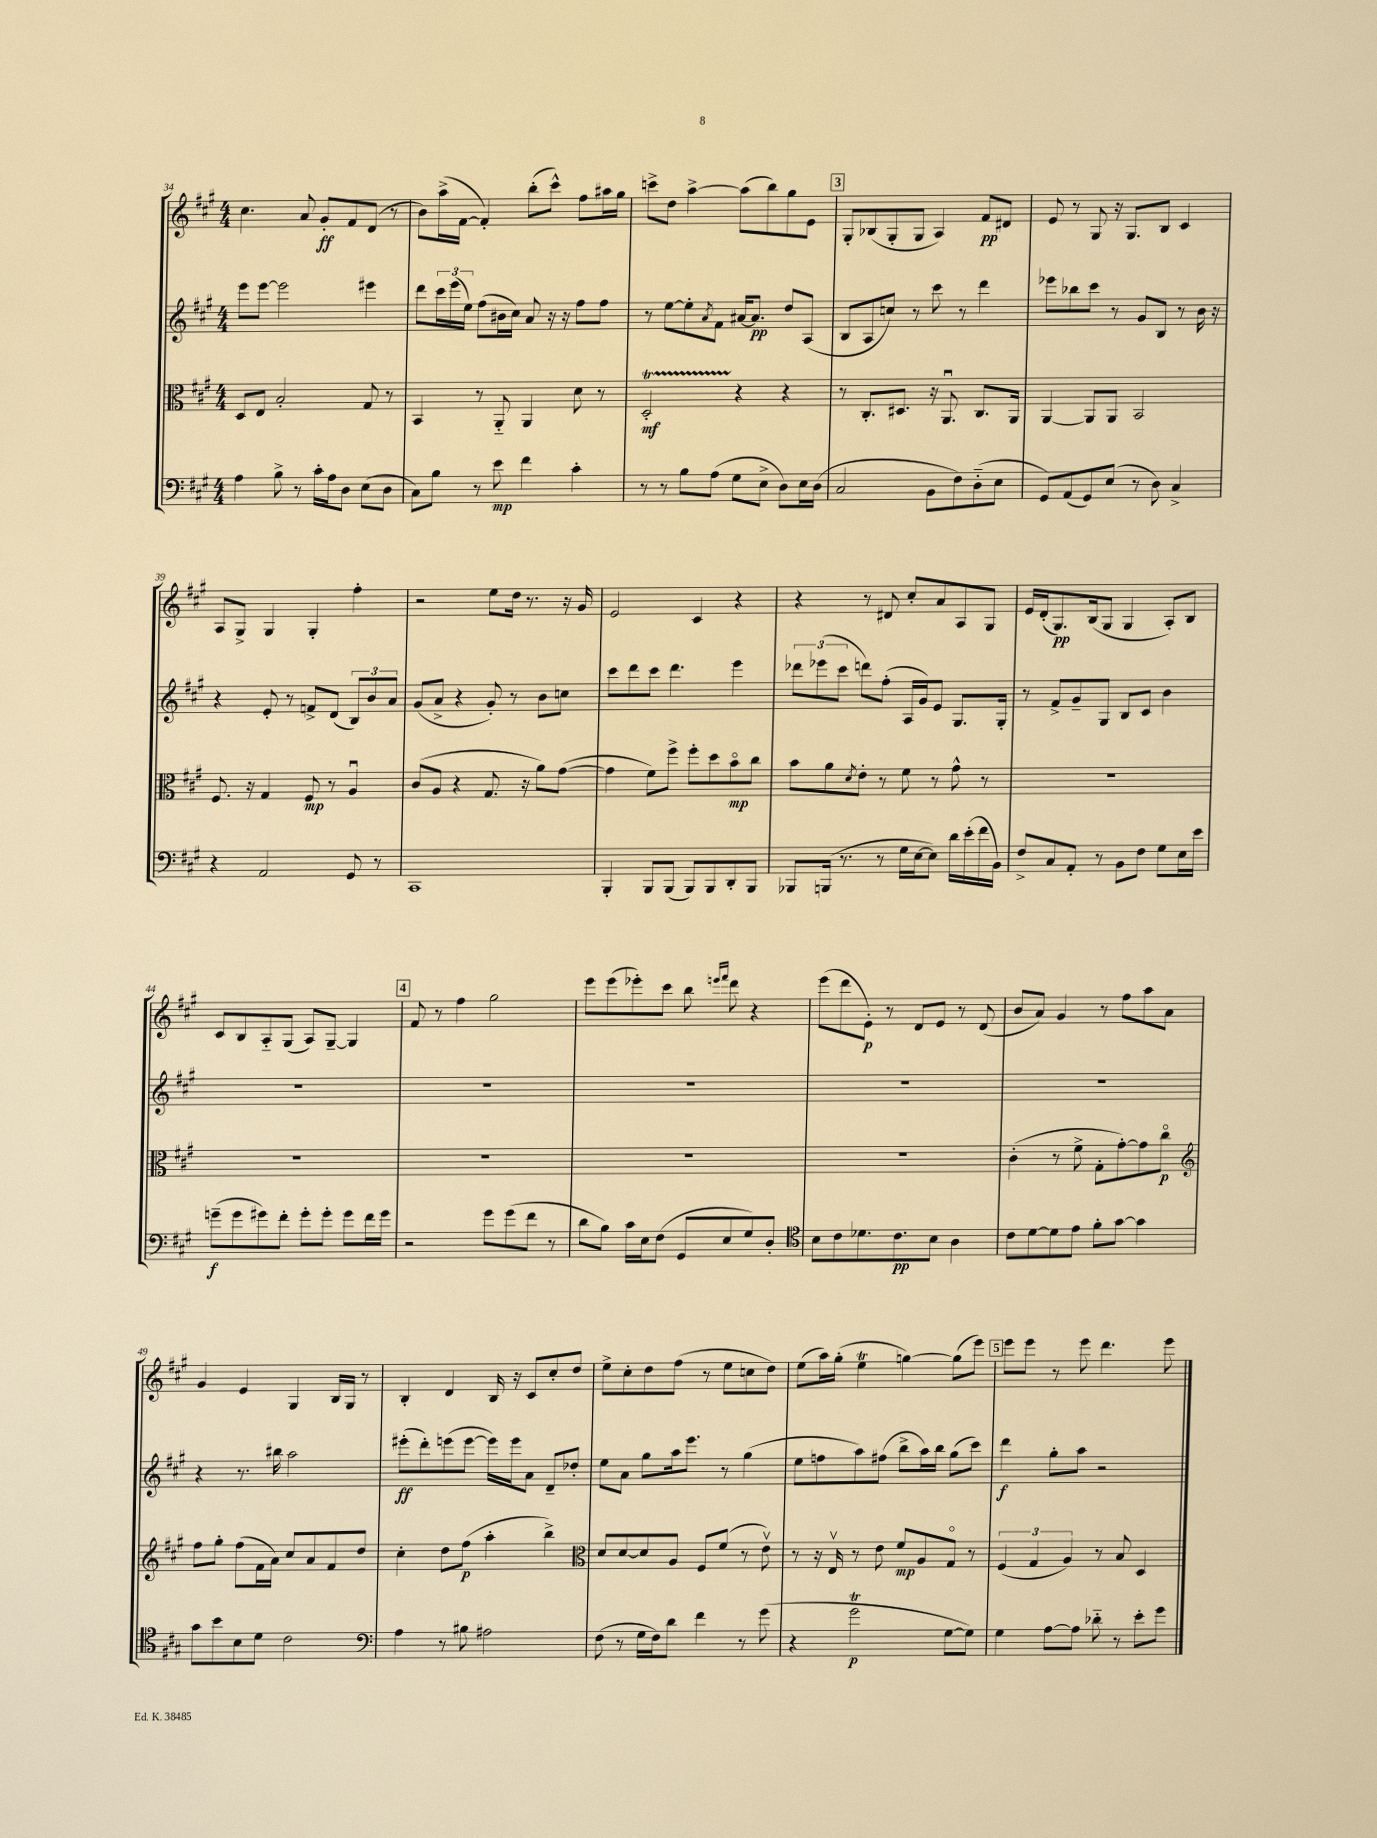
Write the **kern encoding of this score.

**kern	**kern	**kern	**kern
*staff4	*staff3	*staff2	*staff1
*clefF4	*clefC3	*clefG2	*clefG2
*k[f#c#g#]	*k[f#c#g#]	*k[f#c#g#]	*k[f#c#g#]
*M4/4	*M4/4	*M4/4	*M4/4
4A	8D	8eee	4.cc#
.	8E	[8eee	.
8B^	2B'	2eee]	.
8r	.	.	8a
16c#'	.	.	8g#'
16A	.	.	.
8D	.	.	8f#
(8E	8G#	4eee#	(8d
8D	8r	.	8r
=	=	=	=
8C#)	4BB	8ddd	8b)
8B	.	24ccc#	(16aa^
.	.	(24eee	.
.	.	.	[16f#
.	.	24ee)	.
8r	8r	(8ff#	4f#'])
8e	8AA'~	16b#	.
.	.	16cc#)	.
4f#	4AA	8a	(8bb'
.	.	16r	8ccc#^^)
.	.	16r	.
4c#'	8d	8ff#	8ff#
.	8r	8ff#	16aa#
.	.	.	16gg#
=	=	=	=
8r	2D'	8r	8ccc^
8r	.	[8ee	8dd
8B	.	8ee']	[4aa^
.	.	8qa	.
(8A	.	8f#	.
8G#	4r	[16a#	(8aa]
.	.	8.a#]	.
8E^	.	.	8bb)
8D)	4r	8dd	8gg#
16E	.	(8A	8e
(16D	.	.	.
=	=	=	=
2C#	8r	8B	8G#'
.	8.C#'	8A	(8B-
.	.	8cc)	8G#'
.	8.D#	.	.
.	.	8r	8G#
8BB	16r	8ccc#	4A)
.	8.AAu	.	.
8F#)	.	8r	.
(8D'~	8.C#	4ddd	8f#
8E	.	.	8d#
.	16AA	.	.
=	=	=	=
8GG#)	[4AA	8eee-	8e
(8AA	.	8bb-	8r
8GG#)	8AA]	8ccc#	8G#
(8E	8AA	8r	16r
.	.	.	8.G#
8r	2BB	8g#	.
8D)	.	8B	8B
4C#^	.	8r	4c#
.	.	16b	.
.	.	16r	.
=	=	=	=
4r	8.F#	4r	8A
.	.	.	8G#^
.	16r	.	.
2AA	4G#	8e'	4G#
.	.	8r	.
.	8F#	8f^	4G#'
.	8r	(8d	.
8GG#	4Au	12B)	4ff#'
.	.	12b	.
8r	.	.	.
.	.	12a	.
=	=	=	=
1CC#	(8c#	(8g#	2r
.	8A	8a^	.
.	4r	4r	.
.	8.G#	8g#')	8ee
.	.	8r	16dd
.	16r	.	8.r
.	8a)	8b	.
.	([8g#	8cc	16r
.	.	.	16g#
=	=	=	=
4BBB'	4g#]	8ccc#	2e
.	.	8ddd	.
8BBB	8f#)	8ccc#	.
(8BBB	8ff#^	4.ddd	.
8BBB)	8ff#'	.	4c#
8BBB	8dd	.	.
8DD'	8bo	4eee	4r
8BBB	8cc#	.	.
=	=	=	=
8BBB-	8b	12ddd-	4r
.	.	(12eee-	.
(16BBB	8a	.	.
.	.	12ccc#	.
8.r	.	.	.
.	8qd	.	.
.	8e'	8ddd)	8r
8r	8r	(8ff#'	8d#
16G#	8f#	16A	8cc#'
[16E	.	16g#)	.
8E])	8r	8e	8a
16d	8g#^^	8.G#	8A
(16e'	.	.	.
16f#	8r	.	8G#
16BB)	.	16G#'	.
=	=	=	=
8F#^	1r	8r	16e
.	.	.	(16d'
8C#	.	8f#^	8.G#)
8AA'	.	8g#~	.
.	.	.	(16B
8r	.	8G#	8G#
8BB	.	8B	4G#
8F#	.	8c#	.
8G#	.	4b	8A')
16E	.	.	8B
16e	.	.	.
=	=	=	=
(8g~	1r	1r	8c#
8g	.	.	8B
8g#)	.	.	8A'~
8f#'	.	.	(8G#
8g#'	.	.	8A)
8g#'	.	.	[8G#~
8g#	.	.	4G#]
16f#	.	.	.
16g#	.	.	.
=	=	=	=
2r	1r	1r	8f#
.	.	.	8r
.	.	.	4ff#
8g#	.	.	2gg#
(8g#	.	.	.
8f#	.	.	.
8r	.	.	.
=	=	=	=
8d	1r	1r	8eee
8B)	.	.	(8eee
16c#	.	.	8eee-')
16E	.	.	.
(8F#	.	.	8ccc#
8GG#	.	.	8bb
.	.	.	16qqeee
.	.	.	16qqfff#
8E	.	.	8ddd
8G#)	.	.	4r
8D'	.	.	.
=	=	=	=
*clefC4	*	*	*
8B	1r	1r	(8eee
8c#	.	.	8ddd
8.d-	.	.	8e')
.	.	.	8r
8.c#	.	.	.
.	.	.	8d
8B	.	.	8e
4A	.	.	8r
.	.	.	(8d
=	=	=	=
8c#	(4c#'	1r	8b
[8d	.	.	8a)
8d]	8r	.	4g#
8e	8f#^	.	.
8f#'	8G#'	.	8r
[8g#	[8g#')	.	8ff#
4g#]	8g#]	.	8aa
.	8cc#o	.	8a
=	=	=	=
*	*clefG2	*	*
8g#	8ff#	4r	4g#
8b	8gg#'	.	.
8B	(8ff#	8.r	4e
8d	16f#	.	.
.	16a)	16bb#	.
2c#	8cc#	2aa	4G#
.	8a	.	.
.	8f#	.	16B
.	.	.	16G#
.	8dd	.	8r
=	=	=	=
*clefF4	*	*	*
4A	4cc#'	(8eee#'	4B'
.	.	8ddd')	.
8r	8dd	(8eee	4d
8B#	(8ff#	[8eee	.
2A#	4aa'	16eee])	16B
.	.	16eee	16r
.	.	8a	8c#
.	4bb^)	8d~	8cc#'
.	.	8dd-'	8dd
=	=	=	=
*	*clefC3	*	*
(8F#	8d	8ee	8ee^
8r	[8d	8a	8cc#'
16G#	8d]	8gg#	8dd
16F#)	.	.	.
8d	8A	16aa	(8ff#
.	.	8.eee	.
4f#	8F#	.	8r
.	(8f#	8r	8ee
8r	8r	(4gg#	8cc
(8g#	8ev)	.	8dd)
=	=	=	=
4r	8r	8ee	(8ee
.	16r	8ff	16aa)
.	16Ev	.	(16gg#'
2g#	8r	8aa)	4ee
.	8e	(8ff#	.
.	8f#	8bb^	[4gg)
.	8A	16aa)	.
.	.	16bb	.
[8G#	8G#o	(8gg#	(8gg]
8G#])	8r	8ccc#)	8eee)
=	=	=	=
4G#	(6F#	4ddd	8eee
.	.	.	8eee
.	6G#	.	.
[8A	.	8gg#'	8r
.	6A)	.	.
8A]	.	8aa	8eee
8d-'~	8r	2r	4.ddd
8r	8B	.	.
8e'	4D	.	.
8g#	.	.	8eee
==	==	==	==
*-	*-	*-	*-
